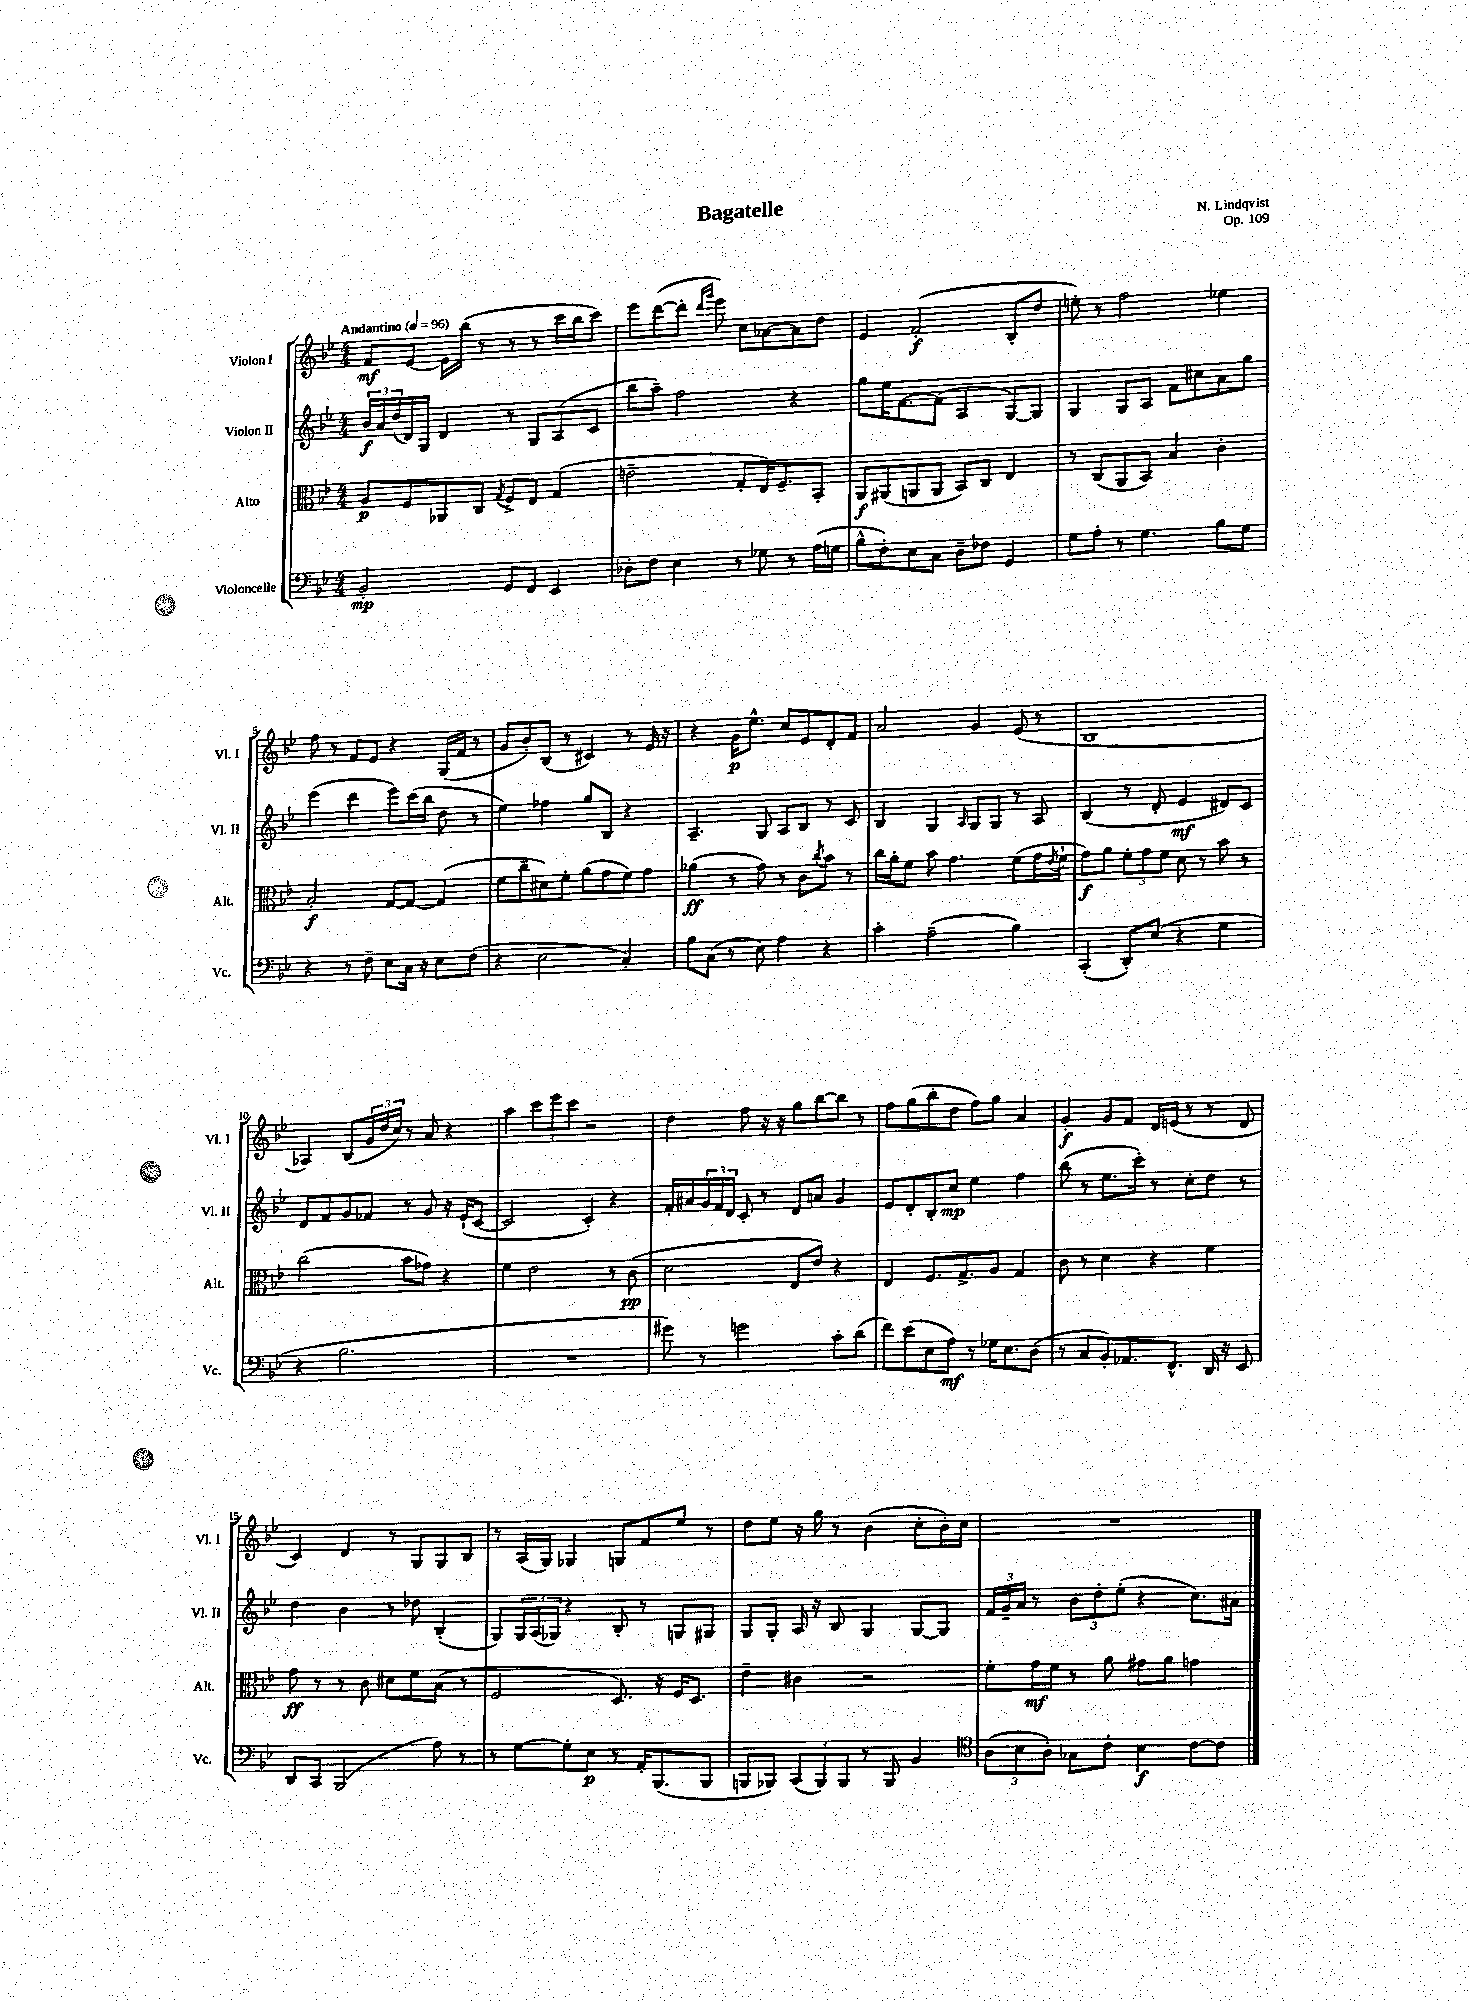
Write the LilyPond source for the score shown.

\header { title = "Bagatelle" composer = "N. Lindqvist" opus = "Op. 109" }
<<
\new StaffGroup <<
\new Staff = "s0" \with { instrumentName = "Violon I" shortInstrumentName = "Vl. I" } {
    \clef treble \key bes \major \numericTimeSignature \time 4/4 \tempo "Andantino" 4 = 96
    f'8\mf ees'8~ ees'16 bes''16( r8 r8 r8 c'''16 bes''16 c'''8) |
    ees'''8 d'''8~( d'''8-. \grace { d'''16 g'''16 } ees'''8) c''8 aes'8~ aes'8 d''8 |
    ees'4 f'2-.\f( bes8-. d''8 |
    e''8-.) r8 f''2 ees''4 |
    f''8 r8 f'8 ees'8 r4 g16( f'16 r8 |
    g'8 bes'8-.) bes8( r8 cis'4) r8 ees'16 r16 |
    r4 g'16\p ees''8.-^ c''8 ees'8 d'8-. f'8 |
    a'2 g'4 ees'8( r8 |
    bes1 |
    aes4) bes8( \tuplet 3/2 { g'16 d''16 c''16) } r8 a'8 r4 |
    a''4 \tuplet 3/2 { c'''8 ees'''8 c'''8 } r2 |
    d''4 f''8 r16 r16 g''8 bes''8~ bes''8 r8 |
    f''8 g''8( bes''8-. d''8 f''8) g''8 a'4 |
    g'4-.\f g'8 f'8 d'16 e'16( r8 r8 d'8 |
    c'4) d'4 r8 g8 g8 bes8 |
    r8 a16( g16) ges4 g8 f'8 ees''8 r8 |
    d''8 ees''8 r16 g''16 r8 bes'4( c''8-. bes'16-.) c''16 |
    R1 \bar "|." |
}
\new Staff = "s1" \with { instrumentName = "Violon II" shortInstrumentName = "Vl. II" } {
    \clef treble \key bes \major \numericTimeSignature \time 4/4
    \tuplet 3/2 { bes'16\f a'16 d''16( } d'16) g16 d'4 r8 g8 a8( c'8 |
    bes''8 a''8--) f''2 r4 |
    g''8 ees''16 f'8.~ f'8( a4 g8~) g8 |
    g4 g8 a8 f'8 cis''8 a'8 g''8 |
    ees'''4( d'''4 ees'''8) c'''16( bes''16 d''8 r8 |
    ees''4) fes''4 g''8 bes8 r4 |
    a4.-- g8 a8 bes8 r8 c'8 |
    bes4 g4 \grace { a16 } g8 g8 r8 a8 |
    bes4( r8 d'8-. ees'4\mf dis'8) c'8 |
    d'8 f'8 g'8 fes'8 r8 g'8 r16 ees'16-!( c'8~ |
    c'2 c'4-.) r4 |
    f'16-. ais'16 \tuplet 3/2 { g'16 f'16 d'16 } c'8-. r8 d'8 a'8 g'4 |
    ees'8 d'8-. bes8-. c''8\mp ees''4 f''4 |
    bes''8( r8 ees''8. c'''16-.) r8 c''8-. d''8 r8 |
    d''4 bes'4 r8 des''8 bes4-.( |
    g8) \tuplet 3/2 { g16 a16( ges16) } r4 bes8-. r8 g8 gis8 |
    g8 g8-. a16 r16 bes8 g4 g8~ g8 |
    \tuplet 3/2 { f'16 g'16-- a'16 } r8 \tuplet 3/2 { bes'8 d''8-. ees''8-.( } r4 c''8.) ais'16 \bar "|." |
}
\new Staff = "s2" \with { instrumentName = "Alto" shortInstrumentName = "Alt." } {
    \clef alto \key bes \major \numericTimeSignature \time 4/4
    a8\p f8 aes,8 c8 \acciaccatura { g8 } f8-> ees8 g4( |
    e'2-- g8-. ees16) f8.-- bes,8-. |
    a,8\f ais,8( a,8 a,8 bes,8) c8 ees4 |
    r8 c8( a,8 bes,8) bes4 c'4-. |
    bes2-.\f g8~ g8~ g4( |
    f'8 c''8-- dis'8) f'8-. a'8( g'8 f'8) g'8 |
    aes'4\ff( r8 g'8) r8 c'8 \acciaccatura { c''8 } bes'8 r8 |
    c''16 a'16-. f'8 bes'8 g'4. f'8( g'16 \acciaccatura { ees'8 } f'16-! |
    g'8\f) a'8 \tuplet 3/2 { f'8-. g'8 f'8 } d'8 r8 bes'8 r8 |
    c''2( bes'8 ges'8) r4 |
    f'4 ees'2 r8 c'8\pp( |
    d'2 ees8 ees'8) r4 |
    ees4 f8. g8.-> a8 g4 |
    c'8 r8 d'4 r4 f'4 |
    g'8\ff r8 r8 c'8 dis'8 f'8 bes8( r8 |
    f2 d8.) r16 f16 d8. |
    ees'4-- cis'4 r2 |
    f'8-. g'16\mf f'16 r8 a'8 gis'8 a'8 g'4 \bar "|." |
}
\new Staff = "s3" \with { instrumentName = "Violoncelle" shortInstrumentName = "Vc." } {
    \clef bass \key bes \major \numericTimeSignature \time 4/4
    bes,2-.\mp g,8 f,8 ees,4 |
    des8-. f8 ees4 r8 ges8 r8 a16( g16 |
    bes8-^ f8-.) ees8 c8 d8-- fes8 g,4 |
    g8 a8-. r8 g4. bes8 g8 |
    r4 r8 f8-- ees8 c16 r16 ees8 f8( |
    r4 ees2 c4-.) |
    bes8 c8( r8 ees8) a4 r4 |
    c'4-. a2--( bes4) |
    c,4-.( d,8-.) ees8( r4 g4 |
    r4 bes2. |
    R1 |
    gis'8) r8 g'2 c'8-. d'8( |
    f'8) ees'8( ees8 a8\mf) r8 ges16 ees8. d8( |
    r8 c8 bes,8-.) aes,8. f,8.-^ d,16 r16 ees,8 |
    d,8 c,8 bes,,2( a8) r8 |
    r8 g8~ g8-. ees8\p r8 a,16-. bes,,8.( bes,,8 |
    b,,8 bes,,8) \tuplet 3/2 { c,8( bes,,8) bes,,8 } r8 bes,,8 bes,4 |
    \clef tenor \tuplet 3/2 { a8( bes8 a8-.) } ges8 c'8-. bes4\f c'8~ c'8 \bar "|." |
}
>>
>>
